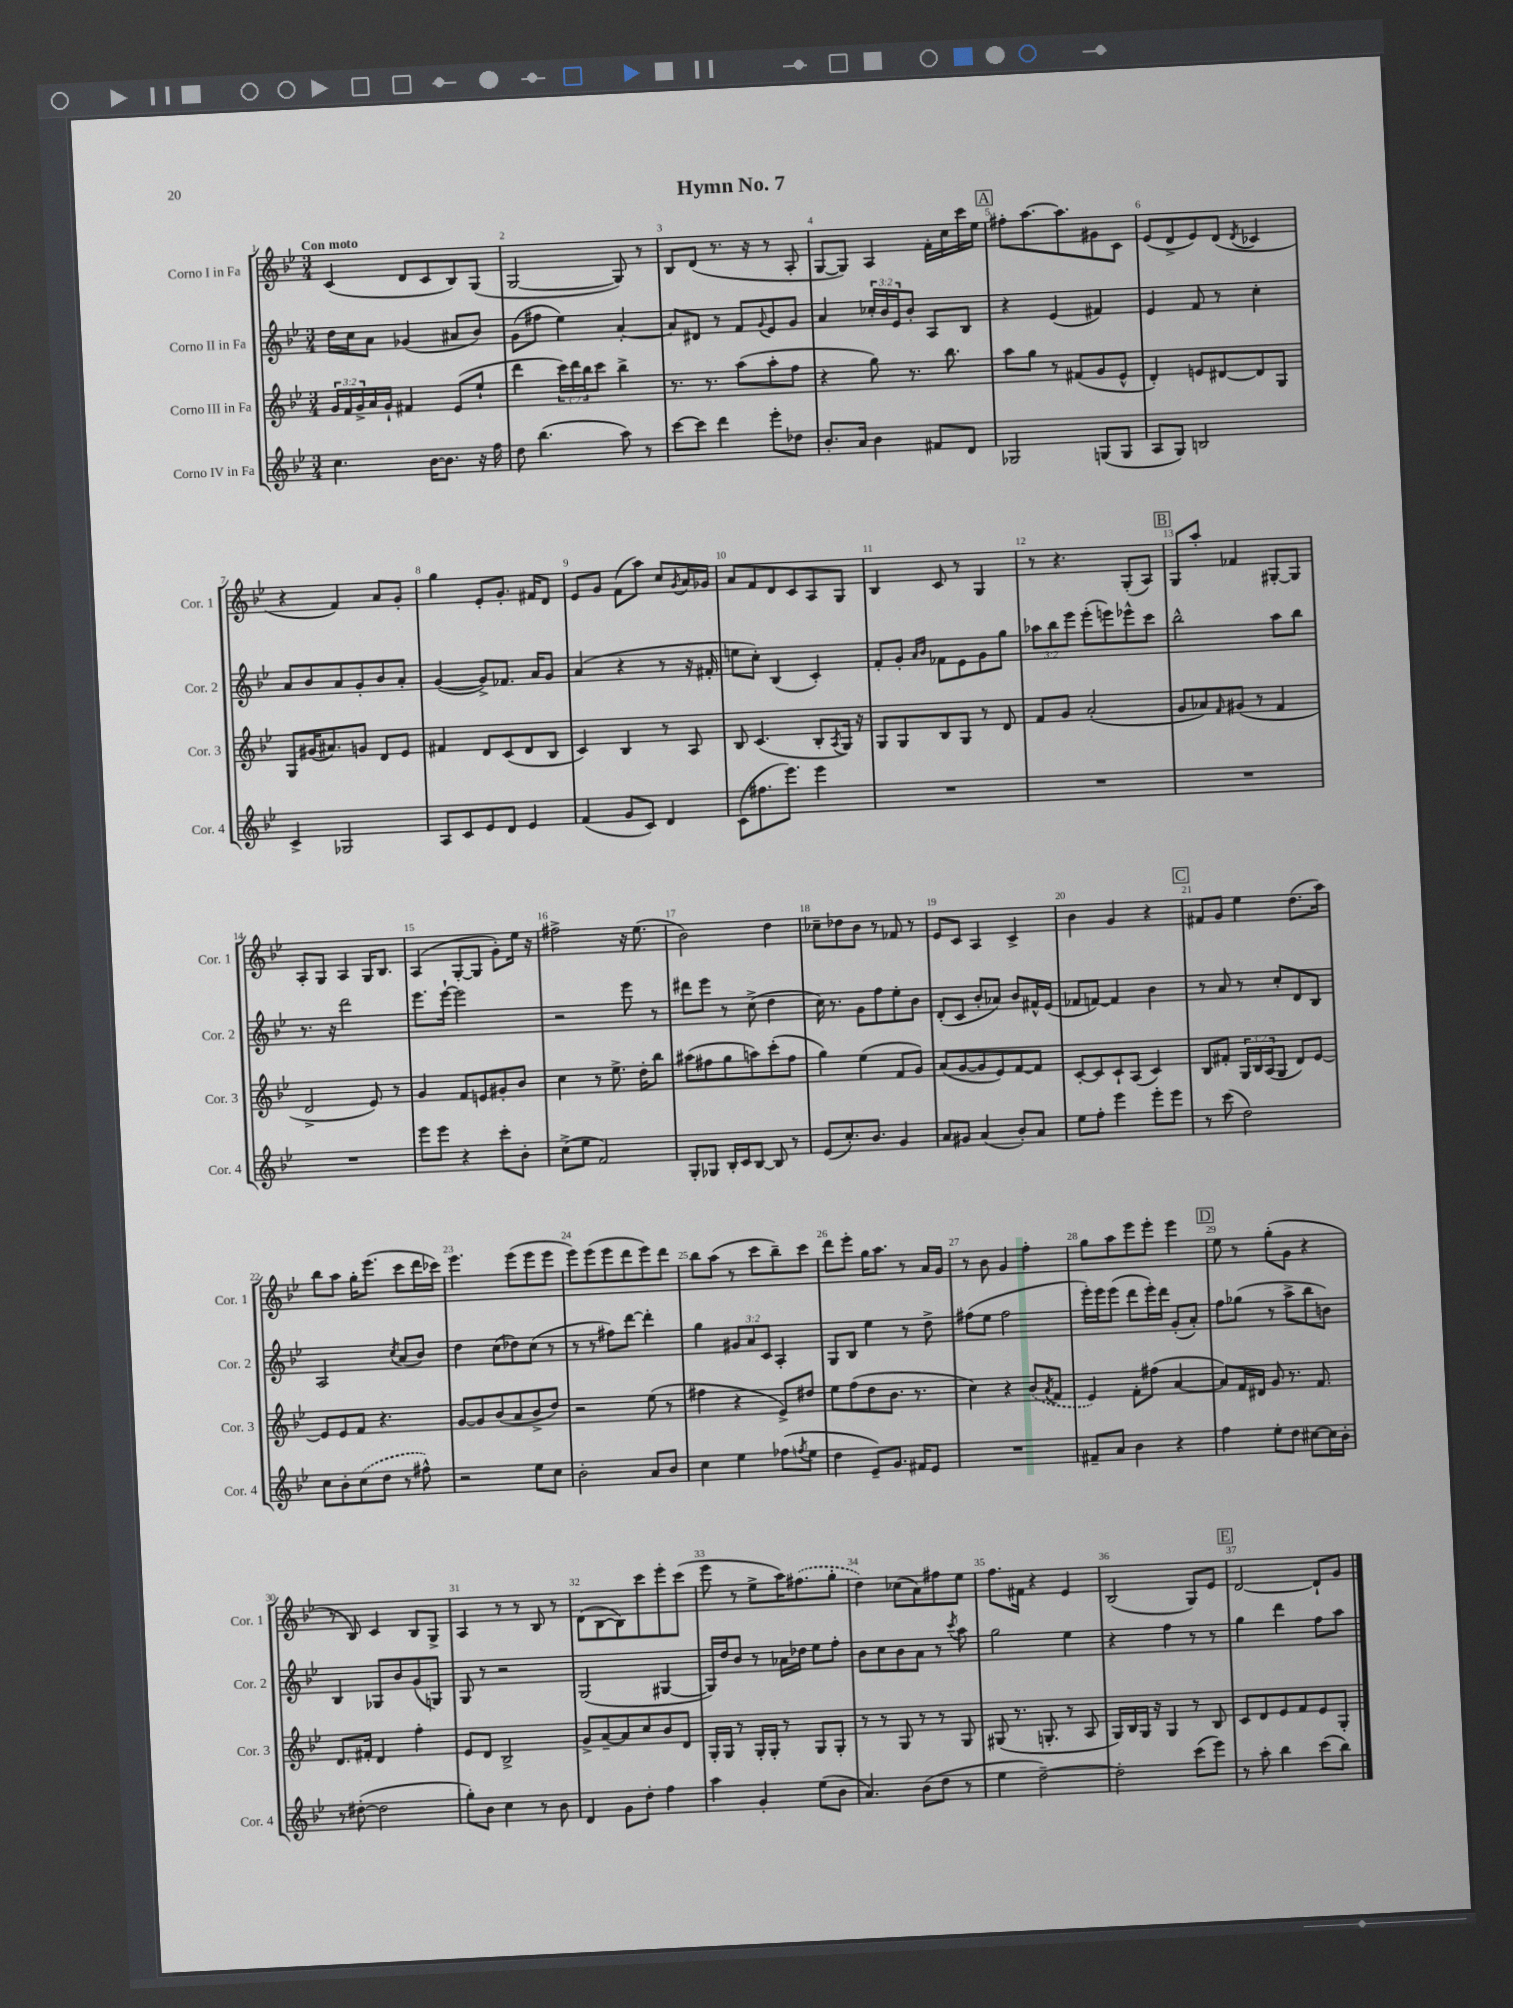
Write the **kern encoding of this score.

**kern	**kern	**kern	**kern
*part4	*part3	*part2	*part1
*staff4	*staff3	*staff2	*staff1
*I"Corno IV in Fa	*I"Corno III in Fa	*I"Corno II in Fa	*I"Corno I in Fa
*I'Cor. 4	*I'Cor. 3	*I'Cor. 2	*I'Cor. 1
*clefG2	*clefG2	*clefG2	*clefG2
*k[b-e-]	*k[b-e-]	*k[b-e-]	*k[b-e-]
*M3/4	*M3/4	*M3/4	*M3/4
=1	=1	=1	=1
!	!	!	!LO:TX:a:B:t=Con moto
4.cc\	24g/LL	16dd\LL	(4c/
.	24f/	.	.
.	.	16cc\J	.
.	24g^/	.	.
.	16a/	8a\J	.
.	16g`/JJ	.	.
.	4f#X/	(4g-X/	8d/L
[16b-\KL	.	.	8c/
8.b-\J]	.	.	.
.	(8e-/L	8a#X/L	8B-/)
16r	8ee-`/J	8b-/J)	(8G/J
16ff\	.	.	.
=2	=2	=2	=2
8dd\	4ddd\	(8g\L	[2G/
(4.bb-\	.	8ff#X\J	.
.	24ccc\LL)	4ee-\)	.
.	24ddd\	.	.
.	24bb-\J	.	.
.	8ccc\J	.	.
8aa\)	4bb-^\	[4a'/	8G/])
8r	.	.	8r
=3	=3	=3	=3
[8ccc\L	8.r	8a/L]	8B-/L
8ccc\J]	.	8d#X/J	(8d/J
.	8.r	.	.
4ddd\	.	8r	8.r
.	(8aa\L	8f/L	.
.	.	.	16r
.	.	8qqg/	.
8eee-'\L	8aa'\	8e-/	8r
8dd-X\J	8ff\J	8g/J	8A'/
=4	=4	=4	=4
8.b-'/L	4r	4a/	[8G/L
.	.	.	8G/J])
16a/Jk	.	.	.
4b-\	8gg\)	24cc-X'/LL	4A/
.	.	24b-/	.
.	.	24e-/J	.
.	8.r	8b-'/J	.
8f#X/L	.	8A/L	16f'\LL
.	8.bb-\	.	16cc\
8d/J	.	8B-/J	16ccc\
.	.	.	16ee-\JJ
!!LO:REH:place=s1:t=A
=5	=5	=5	=5
2G-X/	8aa\L	4r	8ff#X'\L
.	8gg\J	.	[8.aa\
.	8r	(4e-/	.
.	.	.	8.aa\]
.	(8f#X/L	.	.
(8Gn/L	8g/	4f#X/)	8g#X\
8G/J	8e-^^/J	.	8c\J
=6	=6	=6	=6
8A/L	4d'/)	4e-/	(8e-/L
8G/J)	.	.	8d^/
2Bn/	8en/L	8f/	8e-/)
.	[8d#X/	8r	(8d/J
.	.	.	8qd/
.	8d#/]	4cc'\	4c-X/
.	8G/J	.	.
!!LO:LB:g=z
=7	=7	=7	=7
4c^/	8G/L	8a/L	4r
.	(16g#X/K	8b-/	.
.	8.a#X/)	.	.
2G-X/	.	8a/	4f/)
.	8gn/J	8g'/	.
.	8d/L	8b-/	8a/L
.	8e-/J	8a'/J	8g'/J
=8	=8	=8	=8
8A/L	4f#X/	([4g/	4gg\
8c/	.	.	.
8e-/	8d/L	8g^/L])	8e-'/L
8d/J	(8c/	8.f-X/J	8.g'/J
4e-/	8d/	.	.
.	.	16a/KL	16f#X/KL
.	8B-/J	8g/J	8d/J
=9	=9	=9	=9
(4f/	4c/)	(4a/	8e-/L
.	.	.	8g/J
8g/L	4B-/	4r	(8f\L
8c/J)	.	.	8aa\J)
4d/	8r	8r	8cc/L
.	.	.	8qg/
.	8A/	16r	16a/L
.	.	16f#X'/	16g-X/JJ
=10	=10	=10	=10
(8c\L	8B-/	8een\L	8a/L
8.ff#X\	(4.c/	8cc'\J)	8f/
.	.	(4B-/	8d/
8.eee-\J)	.	.	.
.	.	.	8c/
4eee-\	8B-'/L	4c'/)	8A/
.	8qA/	.	.
.	16G/Jk)	.	8G/J
.	16r	.	.
=11	=11	=11	=11
2.r	8G/L	8f'/L	4B-/
.	8G/	8g'/J	.
.	.	16qqa/LL	.
.	.	16qqb-/JJ	.
.	8B-/	8f-X\L	8c/
.	8G/J	8e-\	8r
.	8r	8g\	4G/
.	8d/	8gg\J	.
=12	=12	=12	=12
2.r	8f/L	12aa-X\L	8r
.	.	12bb-\	.
.	8g/J	.	4.r
.	.	12eee-\J	.
.	(2a'/	(8eee-'\L	.
.	.	8eeen\)	.
.	.	8eee-X^^\	(8G'/L
.	.	8ccc\J	8A/J)
!!LO:REH:place=s1:t=B
=13	=13	=13	=13
2.r	8g/L	2bb-^^\	8G/L
.	8a-X/)	.	8aa'/J
.	16qqf/	.	.
.	(8g#X/J	.	4f-X/
.	8r	.	.
.	4f/	8aa\L	[8G#X'/L
.	.	8bb-\J	8G#/J]
!!LO:LB:g=z
=14	=14	=14	=14
2.r	2d^/	8.r	8A'/L
.	.	.	8G/J
.	.	16r	.
.	.	2ddd\	4A/
.	8e-/)	.	16G/KL
.	.	.	8.B-/J
.	8r	.	.
=15	=15	=15	=15
8eee-\L	4g/	8.eee-\L	(4A/
8eee-\J	.	.	.
.	.	[16eee-`\Jk	.
4r	8f/L	2eee-\]	[8G'/L
.	8en/	.	8G/J]
8ccc'\L	8g#X'/	.	8g'\L)
8b-'\J	8b-/J	.	16ee-\Jk
.	.	.	16r
=16	=16	=16	=16
(8cc^\L	4cc\	2r	2ff#X^\
8ee-\J	.	.	.
2f/)	8r	.	.
.	8.ee-^\	.	.
.	.	8eee-\	16r
.	16dd'\KL	.	(8.ee-\
.	8bb-\J	8r	.
=17	=17	=17	=17
8G'/L	(8aa#X\L	8ddd#X\L	2b-\)
8G-X/J	8ff#X\	8eee-\J	.
16B-'/LL	8gg\	8r	.
16c/J	.	.	.
[8B-/J	8aan\)	(8cc^\	.
8B-/]	(8ccc'\	4dd\	4dd\
8r	8ff#\J	.	.
=18	=18	=18	=18
(8e-/L	4gg\)	16cc\)	8cc-X~\L
.	.	8.r	.
8.cc'/)	.	.	8dd-X\
.	(4ee-\	8g\L	8b-\J
8.b-/J	.	.	.
.	.	8ff\	8r
4g/	8f/L	8ee-'\	8f-X/
.	8g/J)	8b-\J	8r
=19	=19	=19	=19
8a/L	(8a/L	(8d'/L	8e-/L
8g#X/J	[8g/	8c/J	8c/J
(4a/	8g/]	8b-'/L	4A/
.	8e-/)	8a-X/J)	.
8b-'/L)	[8f/	8b-/L	4c^/
8a/J	8f/J]	16f#X^^/L	.
.	.	(16e-/JJ	.
=20	=20	=20	=20
8ee-\L	[8c'/L	8f-X/L	4b-\
8ff'\J	8c/]	[8fn/J)	.
4eee-\	8c`/	4f/]	4g/
.	(8A/J	.	.
8eee-'\L	4c/)	4b-\	4r
8eee-\J	.	.	.
!!LO:REH:place=s1:t=C
=21	=21	=21	=21
8r	8B-/L	8r	8f#X/L
(8ccc\	8f#X'/J	8a/	8g/J
2dd\)	24G/LL	8r	4ee-\
.	24B-/	.	.
.	(24A/J	.	.
.	8G/J	8cc'/L	.
.	8d/L)	8d/	(8.dd\L
.	[8e-/J	8B-/J	.
.	.	.	16aa\Jk)
!!LO:LB:g=z
=22	=22	=22	=22
8cc\L	8e-/L]	2A/	8bb-\L
8b-'\	8e-/	.	8aa\J
(8cc\	8f/J	.	16gg'\KL
.	.	.	(8.eee-\J
8dd\J	4.r	.	.
.	.	8qcc/	.
8r	.	(8a/L	8ccc\L
8ff#X^^\)	.	8b-/J)	16ddd\L
.	.	.	16ccc-X\JJ)
=23	=23	=23	=23
2r	[8g/L	4dd\	4.eee-\
.	8g/]	.	.
.	(8b-/	(8cc\L	.
.	8a/	8dd-X\)	(8eee-\L
8ee-\L	8b-^/	(8cc\J	8eee-\
8cc\J	8dd/J)	8r	8eee-\J
=24	=24	=24	=24
2b-'\	2r	8r	8eee-\L)
.	.	8r	(8eee-\
.	.	8ff#X\L)	8eee-\
.	.	[8ddd\J	8ddd\
8a/L	(8ee-\	4ddd'\]	8eee-\)
8b-/J	8r	.	8ddd\J
=25	=25	=25	=25
4cc\	4ff#X\	4gg\	8bb-\L
.	.	.	(8aa\J
4ee-\	4r	12g#X/L	8r
.	.	12a/	.
.	.	.	8ccc\L
.	.	12c/J	.
(8ff-X\L	8e-^/L)	4A'/	8bb-~\)
8qffn/	.	.	.
8ee-\J	8dd#X/J	.	8ccc\J
=26	=26	=26	=26
4dd\	8ee-\L	8G/L	8ddd\L
.	(8ff\	8B-/J	8eee-'\J
8e-~/L)	8dd\	4ee-\	16gg\KL
.	.	.	8.aa\J
8.g/J	8.b-\J	.	.
.	.	8r	8r
16f#X/KL	8.r	.	.
8e-/J	.	8dd^\	16a/LL
.	.	.	16g/JJ
=27	=27	=27	=27
2.r	4cc\)	(8ff#X\L	8r
.	.	8ee-\J	8b-\
.	4r	2ff#\	4g/
.	(8b-/L	.	4ff'\
.	8qa/	.	.
.	8f/J	.	.
=28	=28	=28	=28
8f#X~/L	4e-/)	16eee-'\LL)	8gg\L
.	.	16eee-\J	.
8a/J	.	(8eee-\J	8aa\
4b-\	8f'\L	8ddd\L	8eee-\
.	(8ff#X\J	16eee-'\L)	8eee-'\J
.	.	16ddd\JJ	.
4r	[4a/	(8g'/L	4eee-\
.	.	8a'/J)	.
!!LO:REH:place=s1:t=D
=29	=29	=29	=29
4ff\	8a/L])	8ff\L	8ee-\
.	16f/L	(8gg-X\J	8r
.	16d#X/JJ	.	.
8ee-'\L	8g/	8r	(8gg'\L
8dd\J	8.r	8aa^\L	8g\J
[8cc#X\L	.	8bb-\	4r
.	8.f/	.	.
16cc#\L]	.	8bn\J)	.
16b-'\JJ	.	.	.
!!LO:LB:g=z
=30	=30	=30	=30
8r	8.d/L	4B-/	8r
([8dd#X'\	.	.	8B-/)
.	16f#X'/Jk	.	.
2dd#\]	4d/	8G-X/L	4c/
.	.	8b-/	.
.	4ff'\	(8g/	8B-/L
.	.	8Gn/J)	8G^/J
=31	=31	=31	=31
8gg'\L)	8e-/L	8G/	4A/
8b-\J	8d/J	8r	.
4cc\	2B-^/	2r	8r
.	.	.	8r
8r	.	.	8B-/
8b-\	.	.	8r
=32	=32	=32	=32
4d/	8g^/L	(2G/	(8d\L
.	[8a~/	.	[8B-\
8g\L	8a/]	.	8B-\])
8dd'\J	8cc/	.	8ccc\
4ff\	8b-/	[4G#X/	8eee-'\
.	8d/J	.	(8ccc\J
=33	=33	=33	=33
4aa\	16G'/LL	16G#/LL])	8eee-\
.	16G/JJ	16dd/J	.
.	8r	8b-/J	8r
4g'/	16G'/LL	8r	8ee-^\L
.	16G'/JJ	.	.
.	8r	16a-X\LL	16aa\K)
.	.	16dd-X\JJ	(8.ff#X\
(8ee-\L	8G/L	8ee-\L	.
8b-\J	8G'/J	8ff'\J	8gg'\J
=34	=34	=34	=34
4.a/)	8r	8b-\L	4dd\)
.	8r	8cc\	.
.	8G/	8b-\	(8cc-X\L
(8b-\L	8r	8a\J	8a\)
8dd\J	8r	8r	8ff#X\
.	.	8qccc/	.
8r	8G/	8aa\	8ee-\J
=35	=35	=35	=35
4ee-\	(8G#X/	2gg\	8.ff\L
.	8.r	.	.
.	.	.	16f#X\Jk
[2dd~\)	.	.	4r
.	8.Gn'/	.	.
.	8r	4ee-\	4e-/
.	8A/	.	.
=36	=36	=36	=36
2dd'\]	16G/LL)	4r	(2B-/
.	16B-/	.	.
.	16G/JJ	.	.
.	16r	.	.
.	4G/	4ff\	.
(8ccc\L	8r	8r	8G/L)
8eee-\J)	8B-/	8r	8e-/J
!!LO:REH:place=s1:t=E
=37	=37	=37	=37
8r	8c/L	4gg\	[2d/
8aa'\	8d/	.	.
4bb-\	8e-/	4ddd\	.
.	8f/	.	.
(8ccc\L	8e-/	8ff\L	8d`/L]
8bb-\J)	8G'/J	8aa\J	8g/J
==	==	==	==
*-	*-	*-	*-
